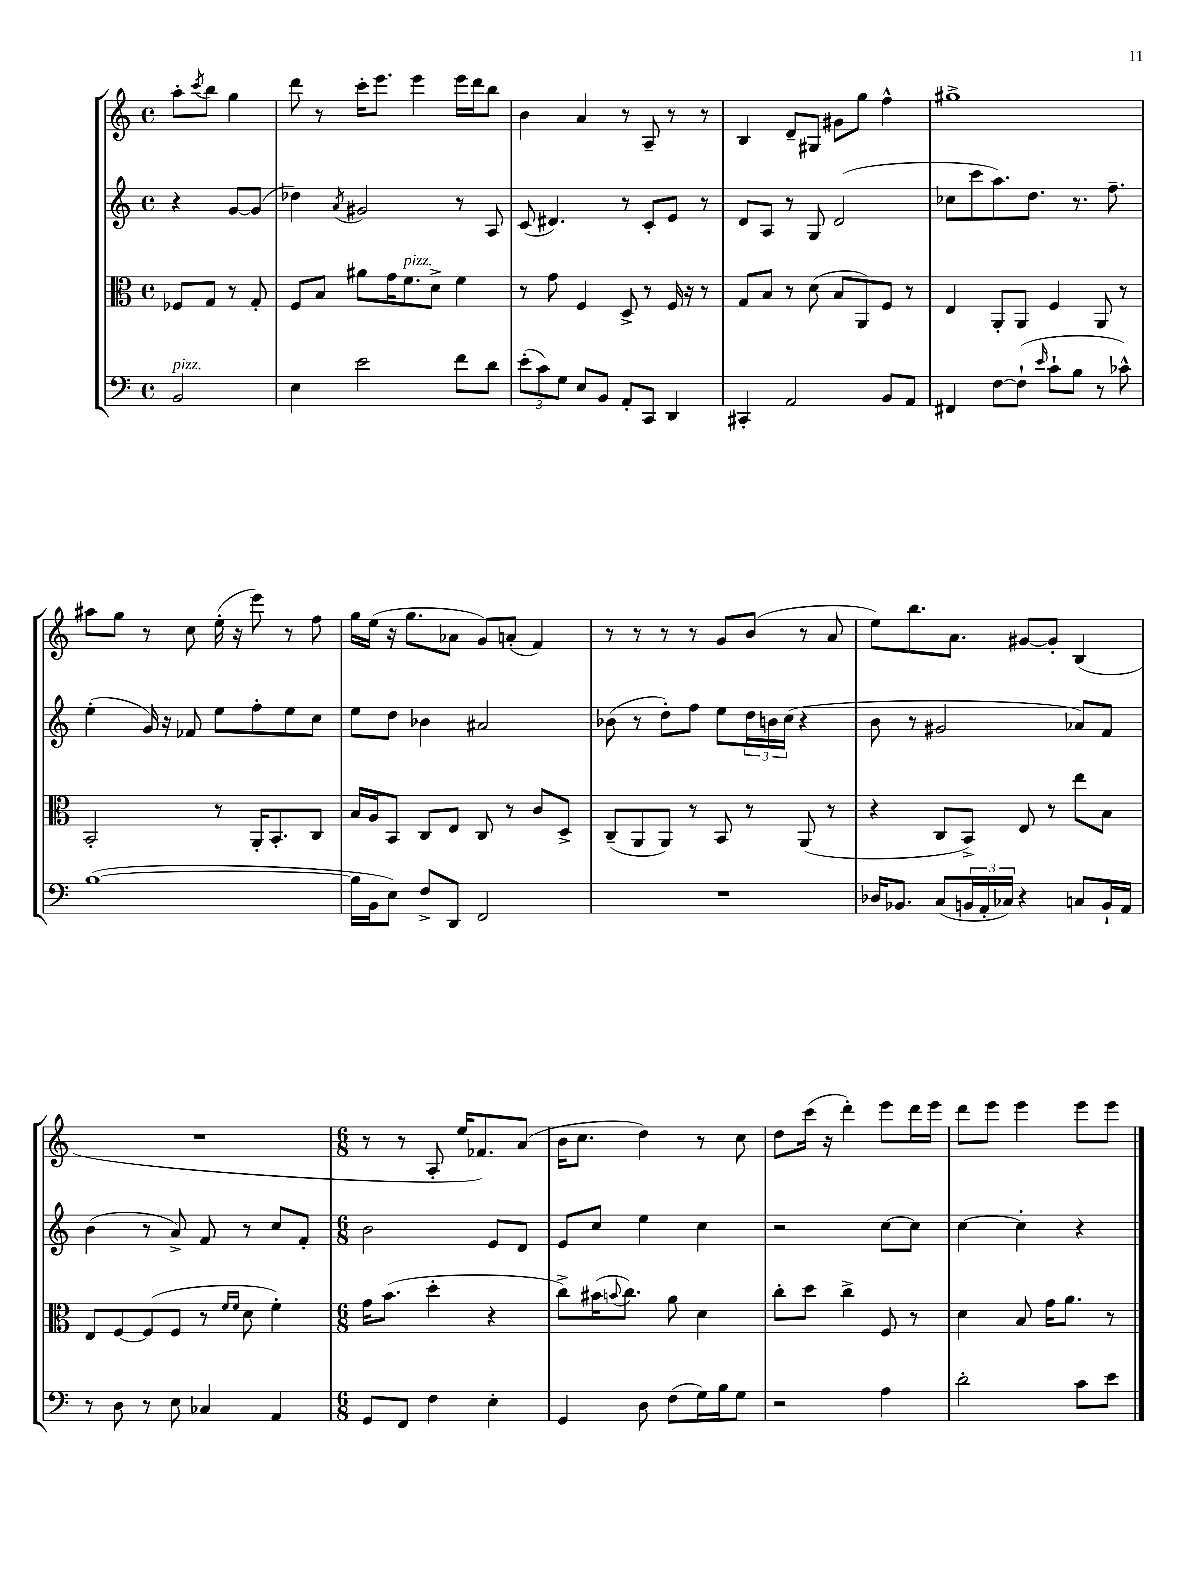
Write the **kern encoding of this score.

**kern	**kern	**kern	**kern
*staff4	*staff3	*staff2	*staff1
*clefF4	*clefC3	*clefG2	*clefG2
*k[]	*k[]	*k[]	*k[]
*M4/4	*M4/4	*M4/4	*M4/4
*met(c)	*met(c)	*met(c)	*met(c)
2BB/	8F-/L	4r	8aa'\L
.	.	.	8qccc/
.	8G/J	.	8bb\J
.	8r	[8g/L	4gg\
.	8G'/	(8g/]J	.
=	=	=	=
4E\	8F/L	4dd-\)	8ddd\
.	8B/J	.	8r
.	.	8qa/	.
2e\	8a#\L	2g#/	16ccc'\LK
.	.	.	8.eee\J
.	16g\K	.	.
.	8.f\	.	.
.	.	.	4eee\
.	8d^\J	.	.
8f\L	4f\	8r	16eee\LL
.	.	.	16ddd\J
8d\J	.	8A/	8bb\J
=	=	=	=
(12e'\L	8r	(8c/	4b\
12c\)	.	.	.
.	8g\	4.d#/)	.
12G\J	.	.	.
8E/L	4F/	.	4a/
8BB/J	.	.	.
8AA'/L	8D^/	8r	8r
8CC/J	8r	8c'/L	8A~/
4DD/	16F/	8e/J	8r
.	16r	.	.
.	8r	8r	8r
=	=	=	=
4CC#'/	8G/L	8d/L	4B/
.	8B/J	8A/J	.
2AA/	8r	8r	8d~/L
.	(8d\	8G/	8G#/J
.	8B/L	(2d/	8g#\L
.	8AA/)	.	8gg\J
8BB/L	8F/J	.	4ff^^\
8AA/J	8r	.	.
=	=	=	=
4FF#/	4E/	8cc-\L	1gg#^
.	.	8ccc\	.
[8F\L	8AA'/L	8.aa\)	.
(8F`\]J	8AA/J	.	.
.	.	8.dd\J	.
16qqe/	.	.	.
8c`\L	4F/	.	.
8B\J	.	8.r	.
8r	8AA/	.	.
.	.	8.ff~\	.
8c-^^\)	8r	.	.
=	=	=	=
([1B	2BB'/	(4ee'\	8aa#\L
.	.	.	8gg\J
.	.	16g/)	8r
.	.	16r	.
.	.	8f-/	8cc\
.	8r	8ee\L	(16ee'\
.	.	.	16r
.	16AA'/LK	8ff'\	8eee\)
.	8.BB'/	.	.
.	.	8ee\	8r
.	8C/J	8cc\J	8ff\
=	=	=	=
16B\]LL	16B/LL	8ee\L	16gg\LL
16BB\J	16A/J	.	(16ee\JJ
8E\J)	8BB/J	8dd\J	16r
.	.	.	8.gg\L
8F^/L	8C/L	4b-\	.
8DD/J	8E/J	.	8a-\J
2FF/	8C/	2a#/	8g/L)
.	8r	.	(8a'/J
.	8c/L	.	4f/)
.	8D^/J	.	.
=	=	=	=
1r	(8C~/L	(8b-\	8r
.	8AA/	8r	8r
.	8AA/J)	8dd'\L)	8r
.	8r	8ff\J	8r
.	8BB/	8ee\L	8g/L
.	8r	24dd\L	(8b/J
.	.	24b\	.
.	.	(24cc\JJ	.
.	(8AA/	4r	8r
.	8r	.	8a/
=	=	=	=
16D-/LK	4r	8b\	8ee\L)
8.BB-/J	.	.	.
.	.	8r	8.bb\
(8C/L	8C/L	2g#/	.
.	.	.	8.a\J
24BB/L	8BB^/J)	.	.
24AA'/	.	.	.
24C-/JJ)	.	.	.
4r	8E/	.	[8g#/L
.	8r	.	8g#'/]J
8C/L	8ee\L	8a-/L)	(4B/
16BB`/L	8B\J	8f/J	.
16AA/JJ	.	.	.
=	=	=	=
8r	8E/L	(4b\	1r
8D\	[8F/	.	.
8r	(8F/]	8r	.
8E\	8F/J	8a^/)	.
4C-/	8r	8f/	.
.	16qqf/LL	.	.
.	16qqf/JJ	.	.
.	8d\	8r	.
4AA/	4f'\)	8cc/L	.
.	.	8f'/J	.
=	=	=	=
*M6/8	*M6/8	*M6/8	*M6/8
8GG/L	16g\LK	2b\	8r
.	(8.b\J	.	.
8FF/J	.	.	8r
4F\	4dd'\	.	8A'/
.	.	.	16ee/LK
.	.	.	8.f-/)
4E'\	4r	8e/L	.
.	.	8d/J	(8a/J
=	=	=	=
4GG/	8cc^\L)	8e/L	16b\LK
.	.	.	8.cc\J
.	(16b#\K	8cc/J	.
.	8qqb/	.	.
.	8.cc\J)	.	.
8D\	.	4ee\	4dd\)
(8F\L	8a\	.	.
16G\L)	4d\	4cc\	8r
16B\J	.	.	.
8G\J	.	.	8cc\
=	=	=	=
2r	8cc'\L	2r	8dd\L
.	8dd\J	.	(16ccc\Jk
.	.	.	16r
.	4cc^\	.	4ddd'\)
4A\	8F/	[8cc\L	8eee\L
.	8r	8cc\]J	16ddd\L
.	.	.	16eee\JJ
=	=	=	=
2d'\	4d\	[4cc\	8ddd\L
.	.	.	8eee\J
.	8B/	4cc'\]	4eee\
.	16g\LK	.	.
.	8.a\J	.	.
8c\L	.	4r	8eee\L
8e\J	8r	.	8eee\J
==	==	==	==
*-	*-	*-	*-
